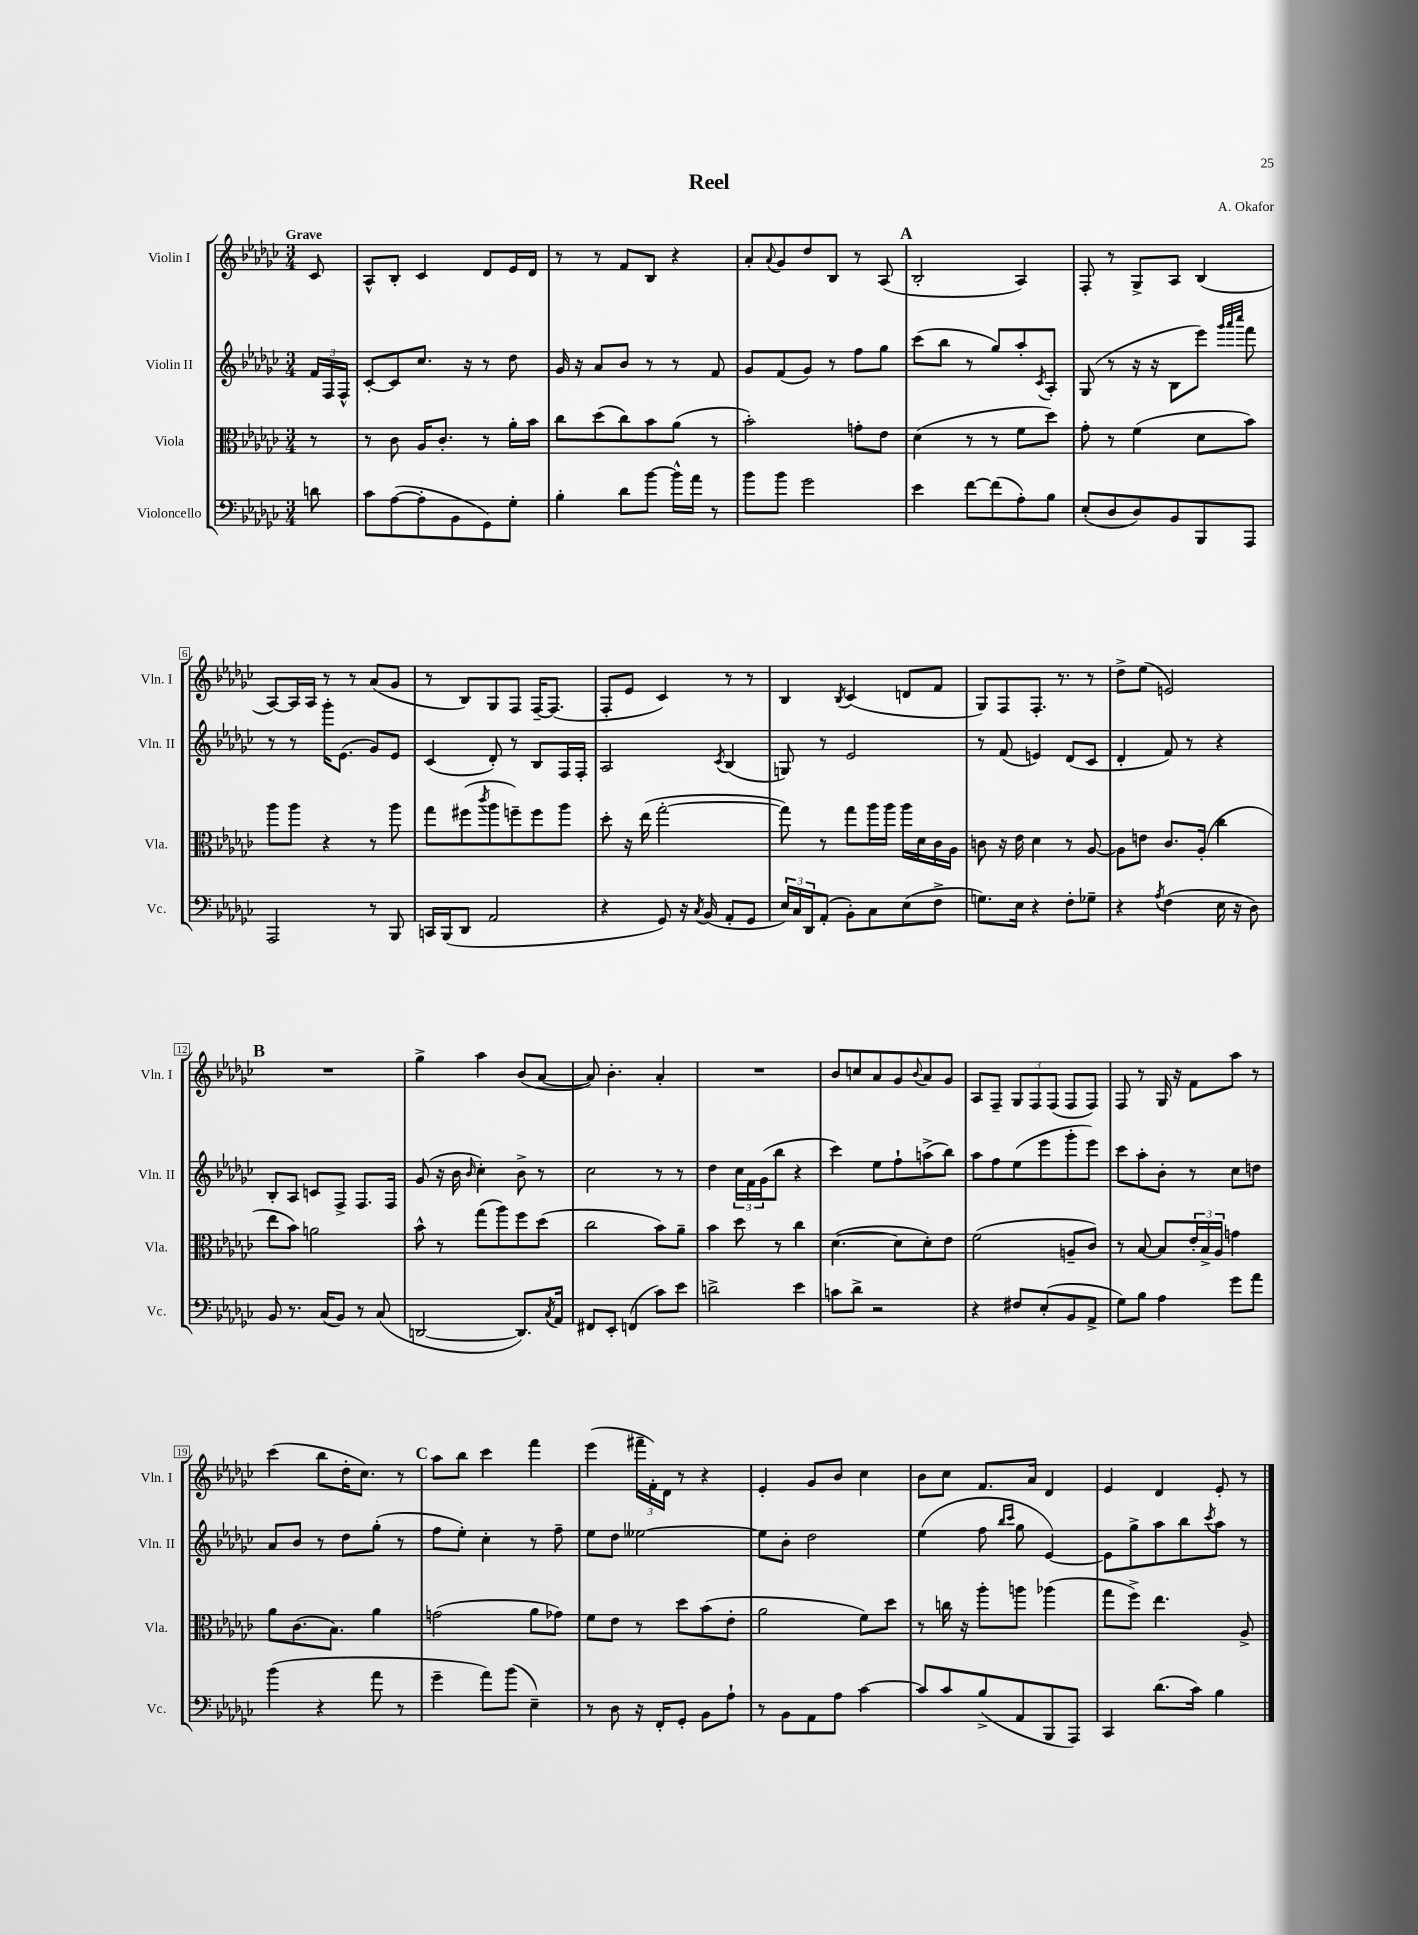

**kern	**kern	**kern	**kern
*staff4	*staff3	*staff2	*staff1
*clefF4	*clefC3	*clefG2	*clefG2
*k[b-e-a-d-g-c-]	*k[b-e-a-d-g-c-]	*k[b-e-a-d-g-c-]	*k[b-e-a-d-g-c-]
*M3/4	*M3/4	*M3/4	*M3/4
8d	8r	24f	8c-
.	.	24F	.
.	.	24F^^	.
=	=	=	=
8c-	8r	[8c-'	8A-^^
([8A-	8c-	8c-]	8B-'
8A-']	16A-	8.cc-	4c-
.	8.c-'	.	.
8BB-	.	.	.
.	.	16r	.
8GG-)	8r	8r	8d-
8G-'	16a-'	8dd-	16e-
.	16b-	.	16d-
=	=	=	=
4B-'	8cc-	16g-	8r
.	.	16r	.
.	(8dd-	8a-	8r
8d-	8cc-)	8b-	8f
[8b-	8b-	8r	8B-
16b-^^]	(8a-	8r	4r
16a-	.	.	.
8r	8r	8f	.
=	=	=	=
8b-	2b-')	8g-	8a-'
.	.	.	8qqa-
8b-	.	(8f	8g-
2g-	.	8g-)	8dd-
.	.	8r	8B-
.	8g'	8ff	8r
.	8e-	8gg-	(8A-
=	=	=	=
4e-	(4d-	(8ccc-	2B-'
.	.	8bb-	.
[8f	8r	8r	.
(8f]	8r	8gg-)	.
8A-')	8f	8aa-'	4A-)
.	.	8qc-	.
8B-	8dd-)	8A-'	.
=	=	=	=
(8E-'	8g-'	(8G-	8F'
8D-	8r	8r	8r
8D-)	(4f	16r	8G-^
.	.	16r	.
8BB-	.	8B-	8A-
8BBB-	8d-	8eee-)	(4B-
.	.	32qqggg-	.
.	.	32qqaaa-	.
.	.	32qqcccc-	.
8AAA-	8b-)	8fff	.
=	=	=	=
2AAA-	8aa-	8r	[8A-)
.	8aa-	8r	16A-]
.	.	.	16A-
.	4r	16ggg-'	8r
.	.	(8.e-	.
.	.	.	8r
8r	8r	8g-)	(8a-
8BBB-	8aa-	8e-	8g-
=	=	=	=
16CC	8gg-	(4c-	8r
(16BBB-	.	.	.
8DD-	(8ff#	.	8B-)
.	8qccc-	.	.
2AA-	8aa-	8d-')	8G-
.	8ff~)	8r	8F
.	8ff	8B-	[16F~
.	.	.	(8.F]
.	8aa-	16F	.
.	.	16F'	.
=	=	=	=
4r	8dd-'	2A-	8F'
.	16r	.	8e-
.	(16ee-	.	.
8GG-)	[2gg-'	.	4c-)
16r	.	.	.
8qC-	.	.	.
(16BB-	.	.	.
.	.	8qc-	.
8AA-'	.	(4B-	8r
8GG-	.	.	8r
=	=	=	=
24E-)	8gg-])	8G)	4B-
24C-	.	.	.
24DD-	.	.	.
(8AA-'	8r	8r	.
.	.	.	8qB-
8BB-')	8gg-	2e-	(4c-
8C-	16aa-	.	.
.	16aa-	.	.
(8E-	16aa-	.	8d
.	16d-	.	.
8F^	16c-	.	8f
.	16A-	.	.
=	=	=	=
8.G)	8c	8r	8G-)
.	16r	(8f	8F
16E-	16e-	.	.
4r	4d-	4e)	8.F'
.	.	.	8.r
8F'	8r	(8d-	.
8G-~	[8A-	8c-	8r
=	=	=	=
4r	8A-]	4d-'	8dd-^
.	8e	.	(8ee-
8qA-	.	.	.
(4F	8.c-	8f)	2e)
.	.	8r	.
.	(16A-'	.	.
16E-	4cc-	4r	.
16r	.	.	.
8D-)	.	.	.
=	=	=	=
8BB-	8ee-	8B-'	2.r
8.r	8b-)	8A-	.
.	2a	8c	.
(16C-	.	.	.
8BB-)	.	8F^	.
8r	.	8.F	.
(8C-	.	.	.
.	.	16F	.
=	=	=	=
[2DD	8b-^^	(8g-	4gg-^
.	8r	16r	.
.	.	16b-	.
.	.	16qqb-	.
.	(8gg-	4cc-')	4aa-
.	8aa-)	.	.
8.DD])	8ff	8b-^	(8b-
.	(8dd-	8r	[8a-
8qC-	.	.	.
16AA-	.	.	.
=	=	=	=
8FF#	2cc-	2cc-	8a-])
8EE-'	.	.	4.b-'
(4FF	.	.	.
8c-)	8b-)	8r	4a-'
8e-	8a-~	8r	.
=	=	=	=
2d^	4b-	4dd-	2.r
.	8dd-	24cc-	.
.	.	24f	.
.	.	(24g-	.
.	8r	8bb-	.
4e-	4cc-	4r	.
=	=	=	=
8c	([4.d-	4ccc-)	8b-
8d-^	.	.	8cc
2r	.	8ee-	8a-
.	8d-]	8ff`	8g-
.	.	.	8qqb-
.	8d-')	(8aa^	8a-
.	8e-	8bb-)	8g-
=	=	=	=
4r	(2f	8aa-	8A-
.	.	8ff	8F~
8F#	.	(8ee-	12G-
.	.	.	12F
(8E-'	.	8eee-	.
.	.	.	(12F
8BB-	8A~	8ggg-'	8F
8AA-^	8c-)	8eee-)	8F)
=	=	=	=
8G-)	8r	8ccc-	8F
8B-	[8B-	8aa-'	8r
4A-	8B-]	8b-'	16G-
.	.	.	16r
.	24e-'	8r	8f
.	24B-^	.	.
.	24A-	.	.
8g-	4g	8cc-	8aa-
8a-	.	8dd	8r
=	=	=	=
(4b-	8a-	8a-	(4ccc-
.	(8.c-	8b-	.
4r	.	8r	8bb-
.	8.B-)	.	.
.	.	8dd-	16dd-'
.	.	.	8.cc-)
8a-	4a-	(8gg-'	.
8r	.	8r	8r
=	=	=	=
4g-~	(2g	8ff	8aa-
.	.	8ee-')	8bb-
8a-)	.	4cc-'	4ccc-
(8b-	.	.	.
4E-~)	8a-	8r	4fff
.	8g-)	8ff~	.
=	=	=	=
8r	8f	8ee-	(4eee-
8D-	8e-	8dd-	.
16r	8r	[2ee--	24fff#~
.	.	.	24f')
16FF'	.	.	.
.	.	.	24d-
8GG-'	8dd-	.	8r
8BB-	(8b-	.	4r
8A-`	8e-'	.	.
=	=	=	=
8r	2a-	8ee--]	4e-'
8BB-	.	8b-'	.
8AA-	.	2dd-	8g-
8A-	.	.	8b-
[4c-	8f)	.	4cc-
.	8dd-	.	.
=	=	=	=
8c-]	8r	(4ee-	8b-
8c-	16cc	.	8cc-
.	16r	.	.
(8B-^	8aa-'	8ff	8.f
.	.	16qqbb-	.
.	.	16qqccc-	.
8AA-	8aa	8gg-	.
.	.	.	16a-
8BBB-	(4aa-	[4e-)	4d-
8AAA-)	.	.	.
=	=	=	=
4CC-	8gg-	8e-]	4e-
.	8ff^)	8gg-^	.
(8.d-	4.ee-	8aa-	4d-
.	.	8bb-	.
16c-)	.	.	.
.	.	8qccc-	.
4B-	.	8aa-	8e-'
.	8A-^	8r	8r
==	==	==	==
*-	*-	*-	*-
